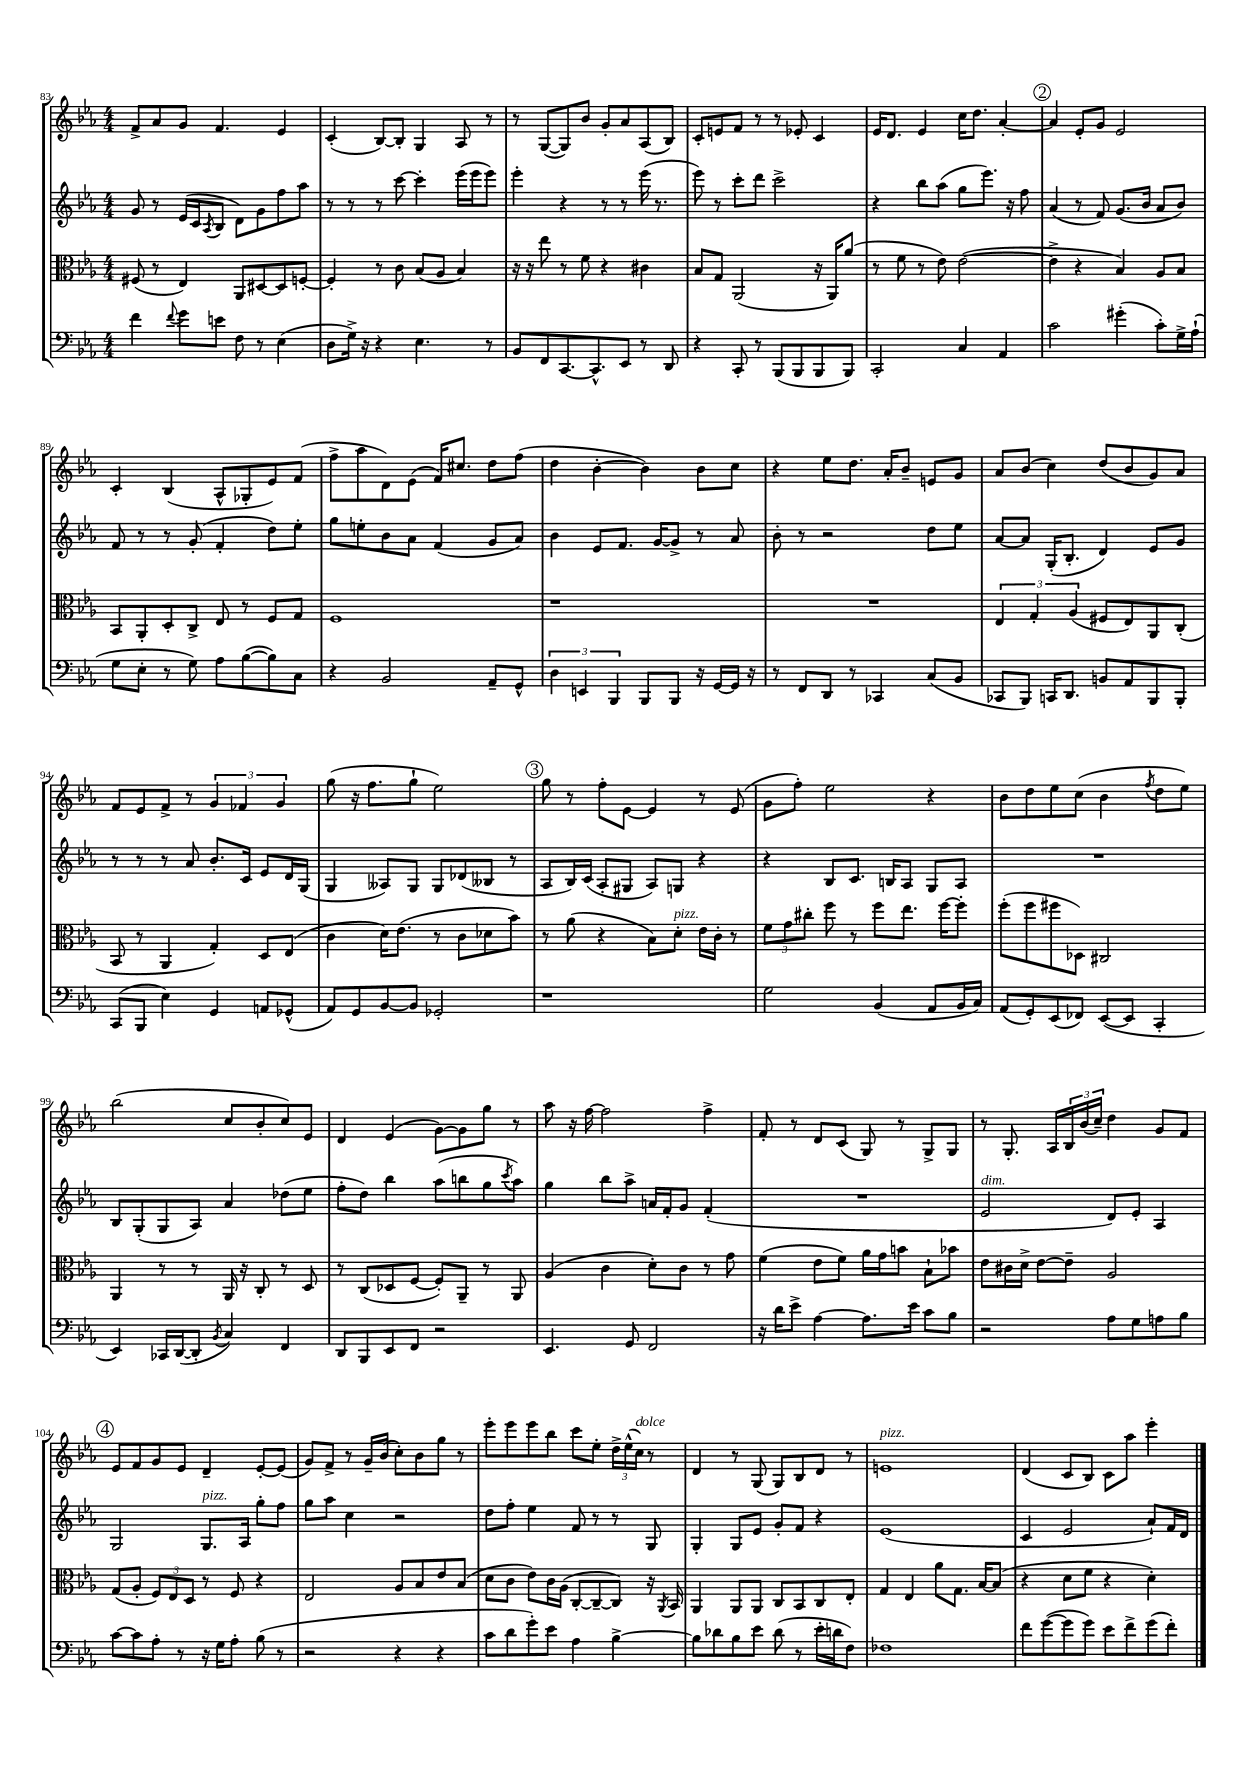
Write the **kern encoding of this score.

**kern	**kern	**kern	**kern
*staff4	*staff3	*staff2	*staff1
*clefF4	*clefC3	*clefG2	*clefG2
*k[b-e-a-]	*k[b-e-a-]	*k[b-e-a-]	*k[b-e-a-]
*M4/4	*M4/4	*M4/4	*M4/4
4f	(8F#	8g	8f^
.	8r	8r	8a-
8qqf	.	.	.
8g	4E-)	(16e-	8g
.	.	16c	.
.	.	8qA-	.
8e	.	8B-	4.f
8F	8AA-	8d)	.
8r	[8D#	8g	.
(4E-	8D#]	8ff	4e-
.	[8F'	8aa-	.
=	=	=	=
8D	4F']	8r	(4c'
16G^)	.	8r	.
16r	.	.	.
4r	8r	8r	[8B-)
.	8c	[8ccc	8B-']
4.E-	(8B-	4ccc']	4G
.	8A-	.	.
.	4B-)	(16eee-	8A-
.	.	16eee-	.
8r	.	8eee-)	8r
=	=	=	=
8BB-	16r	4eee-'	8r
.	16r	.	.
8FF	8ee-	.	([8G
[8.CC	8r	4r	8G])
.	8f	.	8b-
8.CC^^]	.	.	.
.	4r	8r	8g'
8EE-	.	8r	8a-
8r	4c#	(16eee-	(8A-
.	.	8.r	.
8DD	.	.	8B-)
=	=	=	=
4r	8B-	8eee-)	8c'
.	8G	8r	8e
8CC'	(2AA-	8ccc'	8f
8r	.	8ddd	8r
(8BBB-	.	2ccc^	8r
8BBB-	.	.	8e-'
8BBB-	16r	.	4c
.	16AA-)	.	.
8BBB-)	(8a-	.	.
=	=	=	=
2CC'	8r	4r	16e-
.	.	.	8.d
.	8f	.	.
.	8r	8bb-	4e-
.	8e-)	(8aa-	.
4C	([2e-	8gg	16cc
.	.	.	8.dd
.	.	8.eee-)	.
4AA-	.	.	[4a-'
.	.	16r	.
.	.	8ff	.
=	=	=	=
2c	4e-^]	(4a-	4a-]
.	4r	8r	8e-'
.	.	8f)	8g
(4g#'	4B-)	(8.g	2e-
.	.	16b-	.
8c')	8A-	8a-	.
16G^	8B-	8b-)	.
(16A-`	.	.	.
=	=	=	=
8G	8BB-	8f	4c'
8E-'	8AA-'	8r	.
8r	8D'	8r	(4B-
8G)	8C^	(8g'	.
8A-	8E-	4f'	8A-^^
([8B-	8r	.	8G-'
8B-])	8F	8dd)	8e-)
8C	8G	8ee-'	(8f
=	=	=	=
4r	1F	8gg	8ff^
.	.	8ee'	8aa-
2BB-	.	8b-	8d)
.	.	8a-	(8e-
.	.	(4f	16f)
.	.	.	8.cc#
8AA-~	.	8g	8dd
8GG^^	.	8a-)	(8ff
=	=	=	=
6D	1r	4b-	4dd
6EE	.	.	.
.	.	8e-	[4b-'
6BBB-	.	.	.
.	.	8.f	.
8BBB-	.	.	4b-])
.	.	[16g	.
8BBB-	.	8g^]	.
16r	.	8r	8b-
[16GG	.	.	.
16GG]	.	8a-	8cc
16r	.	.	.
=	=	=	=
8r	1r	8b-'	4r
8FF	.	8r	.
8DD	.	2r	8ee-
8r	.	.	8.dd
4CC-	.	.	.
.	.	.	16a-'
.	.	.	8b-~
(8C	.	8dd	8e
8BB-	.	8ee-	8g
=	=	=	=
8CC-	6E-	[8a-	8a-
8BBB-)	.	8a-]	(8b-
.	6G'	.	.
16CC	.	(16G'	4cc)
8.DD	.	8.B-'	.
.	(6A-	.	.
8BB	8F#	4d)	(8dd
8AA-	8E-)	.	8b-
8BBB-	8AA-	8e-	8g)
8BBB-'	(8C'	8g	8a-
=	=	=	=
(8CC	8BB-	8r	8f
8BBB-	8r	8r	8e-
4E-)	4AA-	8r	8f^
.	.	8a-	8r
4GG	4G')	8.b-'	6g
.	.	.	6f-
.	.	16c	.
8AA	8D	8e-	.
.	.	.	6g
(8GG-^^	(8E-	16d	.
.	.	(16G	.
=	=	=	=
8AA-)	4c	4G	(8gg
8GG	.	.	16r
.	.	.	8.ff
[8BB-	16d)	8A--)	.
.	(8.e-	.	.
8BB-]	.	8G	8gg`
2GG-'	8r	8G	2ee-)
.	8c	(8d-	.
.	8d-	8B--	.
.	8b-)	8r	.
=	=	=	=
1r	8r	8A-	8gg
.	(8a-	16B-)	8r
.	.	(16c	.
.	4r	8A-'	8ff'
.	.	8G#	[8e-
.	8B-)	8A-)	4e-]
.	8d'	8G	.
.	16e-	4r	8r
.	16c'	.	.
.	8r	.	(8e-
=	=	=	=
2G	12f	4r	8g
.	12g	.	.
.	.	.	8ff')
.	12cc#'	.	.
.	8ff	8B-	2ee-
.	8r	8.c	.
(4BB-	8ff	.	.
.	.	16B	.
.	8.ee-	8A-	.
8AA-	.	8G	4r
.	[16ff	.	.
16BB-	8ff']	8A-	.
16C)	.	.	.
=	=	=	=
(8AA-	(8ff'	1r	8b-
8GG')	8ff	.	8dd
(8EE-	8ff#	.	8ee-
8FF-)	8D-)	.	(8cc
([8EE-	2C#	.	4b-
8EE-]	.	.	.
.	.	.	8qff
4CC'	.	.	8dd
.	.	.	8ee-)
=	=	=	=
4EE-)	4AA-	8B-	(2bb-
.	.	(8G'	.
16CC-	8r	8G	.
([16DD	.	.	.
8DD']	8r	8A-)	.
8qBB-	.	.	.
4C)	16AA-	4a-	8cc
.	16r	.	.
.	8C'	.	8b-'
4FF	8r	(8dd-	8cc)
.	8D	8ee-	8e-
=	=	=	=
8DD	8r	8ff'	4d
8BBB-	(8C	8dd)	.
8EE-	8D-	4bb-	(4e-
8FF	[8F	.	.
2r	8F'])	(8aa-	[8g)
.	8AA-~	8bb	8g]
.	8r	8gg	8gg
.	.	8qccc	.
.	8AA-	8aa-)	8r
=	=	=	=
4.EE-	(4A-	4gg	8aa-
.	.	.	16r
.	.	.	[16ff
.	4c	8bb-	2ff]
8GG	.	8aa-^	.
2FF	8d')	16a	.
.	.	16f'	.
.	8c	8g	.
.	8r	(4f'	4ff^
.	8g	.	.
=	=	=	=
16r	(4f	1r	8f'
16d	.	.	.
8e-^	.	.	8r
[4A-	8e-	.	8d
.	8f)	.	(8c
8.A-]	16a-	.	8G)
.	16g	.	.
.	8b	.	8r
16e-	.	.	.
8c	8B-`	.	8G^
8B-	8b-	.	8G
=	=	=	=
2r	8e-	2e-	8r
.	16c#	.	8.G'
.	16d^	.	.
.	[8e-	.	.
.	.	.	16A-
.	8e-~]	.	24B-
.	.	.	(24b-
.	.	.	24cc~)
8A-	2A-	8d)	4dd
8G	.	8e-'	.
8A	.	4A-	8g
8B-	.	.	8f
=	=	=	=
[8c	(8G	2G	8e-
8c]	8A-'	.	8f
8A-'	12F)	.	8g
.	12E-	.	.
8r	.	.	8e-
.	12D	.	.
16r	8r	8.G	4d~
16G	.	.	.
8A-'	8F	.	.
.	.	16A-	.
(8B-	4r	8gg'	[8e-'
8r	.	8ff	(8e-]
=	=	=	=
2r	2E-	8gg	8g)
.	.	8aa-	8f^
.	.	4cc	8r
.	.	.	16g~
.	.	.	(16b-
4r	8A-	2r	8cc')
.	8B-	.	8b-
4r	8e-	.	8gg
.	(8B-	.	8r
=	=	=	=
8c	8d	8dd	8eee-'
8d	8c	8ff'	8eee-
8g')	8e-)	4ee-	8eee-
8e-	16c	.	8bb-
.	(16A-	.	.
4A-	[8C'	8f	8ccc
.	8C~_	8r	8ee-'
[4B-^	8C])	8r	24dd^
.	.	.	(24ee-^^
.	.	.	24cc)
.	16r	8G	8r
.	8qAA-	.	.
.	16BB-	.	.
=	=	=	=
8B-]	4AA-	4G'	4d
8d-	.	.	.
8B-	8AA-	8G	8r
8e-	8AA-	8e-	(8G
(8d-	8C	8g'	8G)
8r	8BB-	8f	8B-
16e-'	8C	4r	8d
16d	.	.	.
8F)	8E-'	.	8r
=	=	=	=
1F-	4G	(1e-	1e
.	4E-	.	.
.	8a-	.	.
.	8.G	.	.
.	[16B-	.	.
.	(8B-]	.	.
=	=	=	=
8f	4r	4c	(4d
([8g	.	.	.
8g]	8d	2e-	8c
8g)	8f	.	8B-)
8e-	4r	.	8c
8f^	.	.	8aa-
(8g	4d')	8a-`)	4eee-'
8f')	.	16f	.
.	.	16d	.
==	==	==	==
*-	*-	*-	*-
